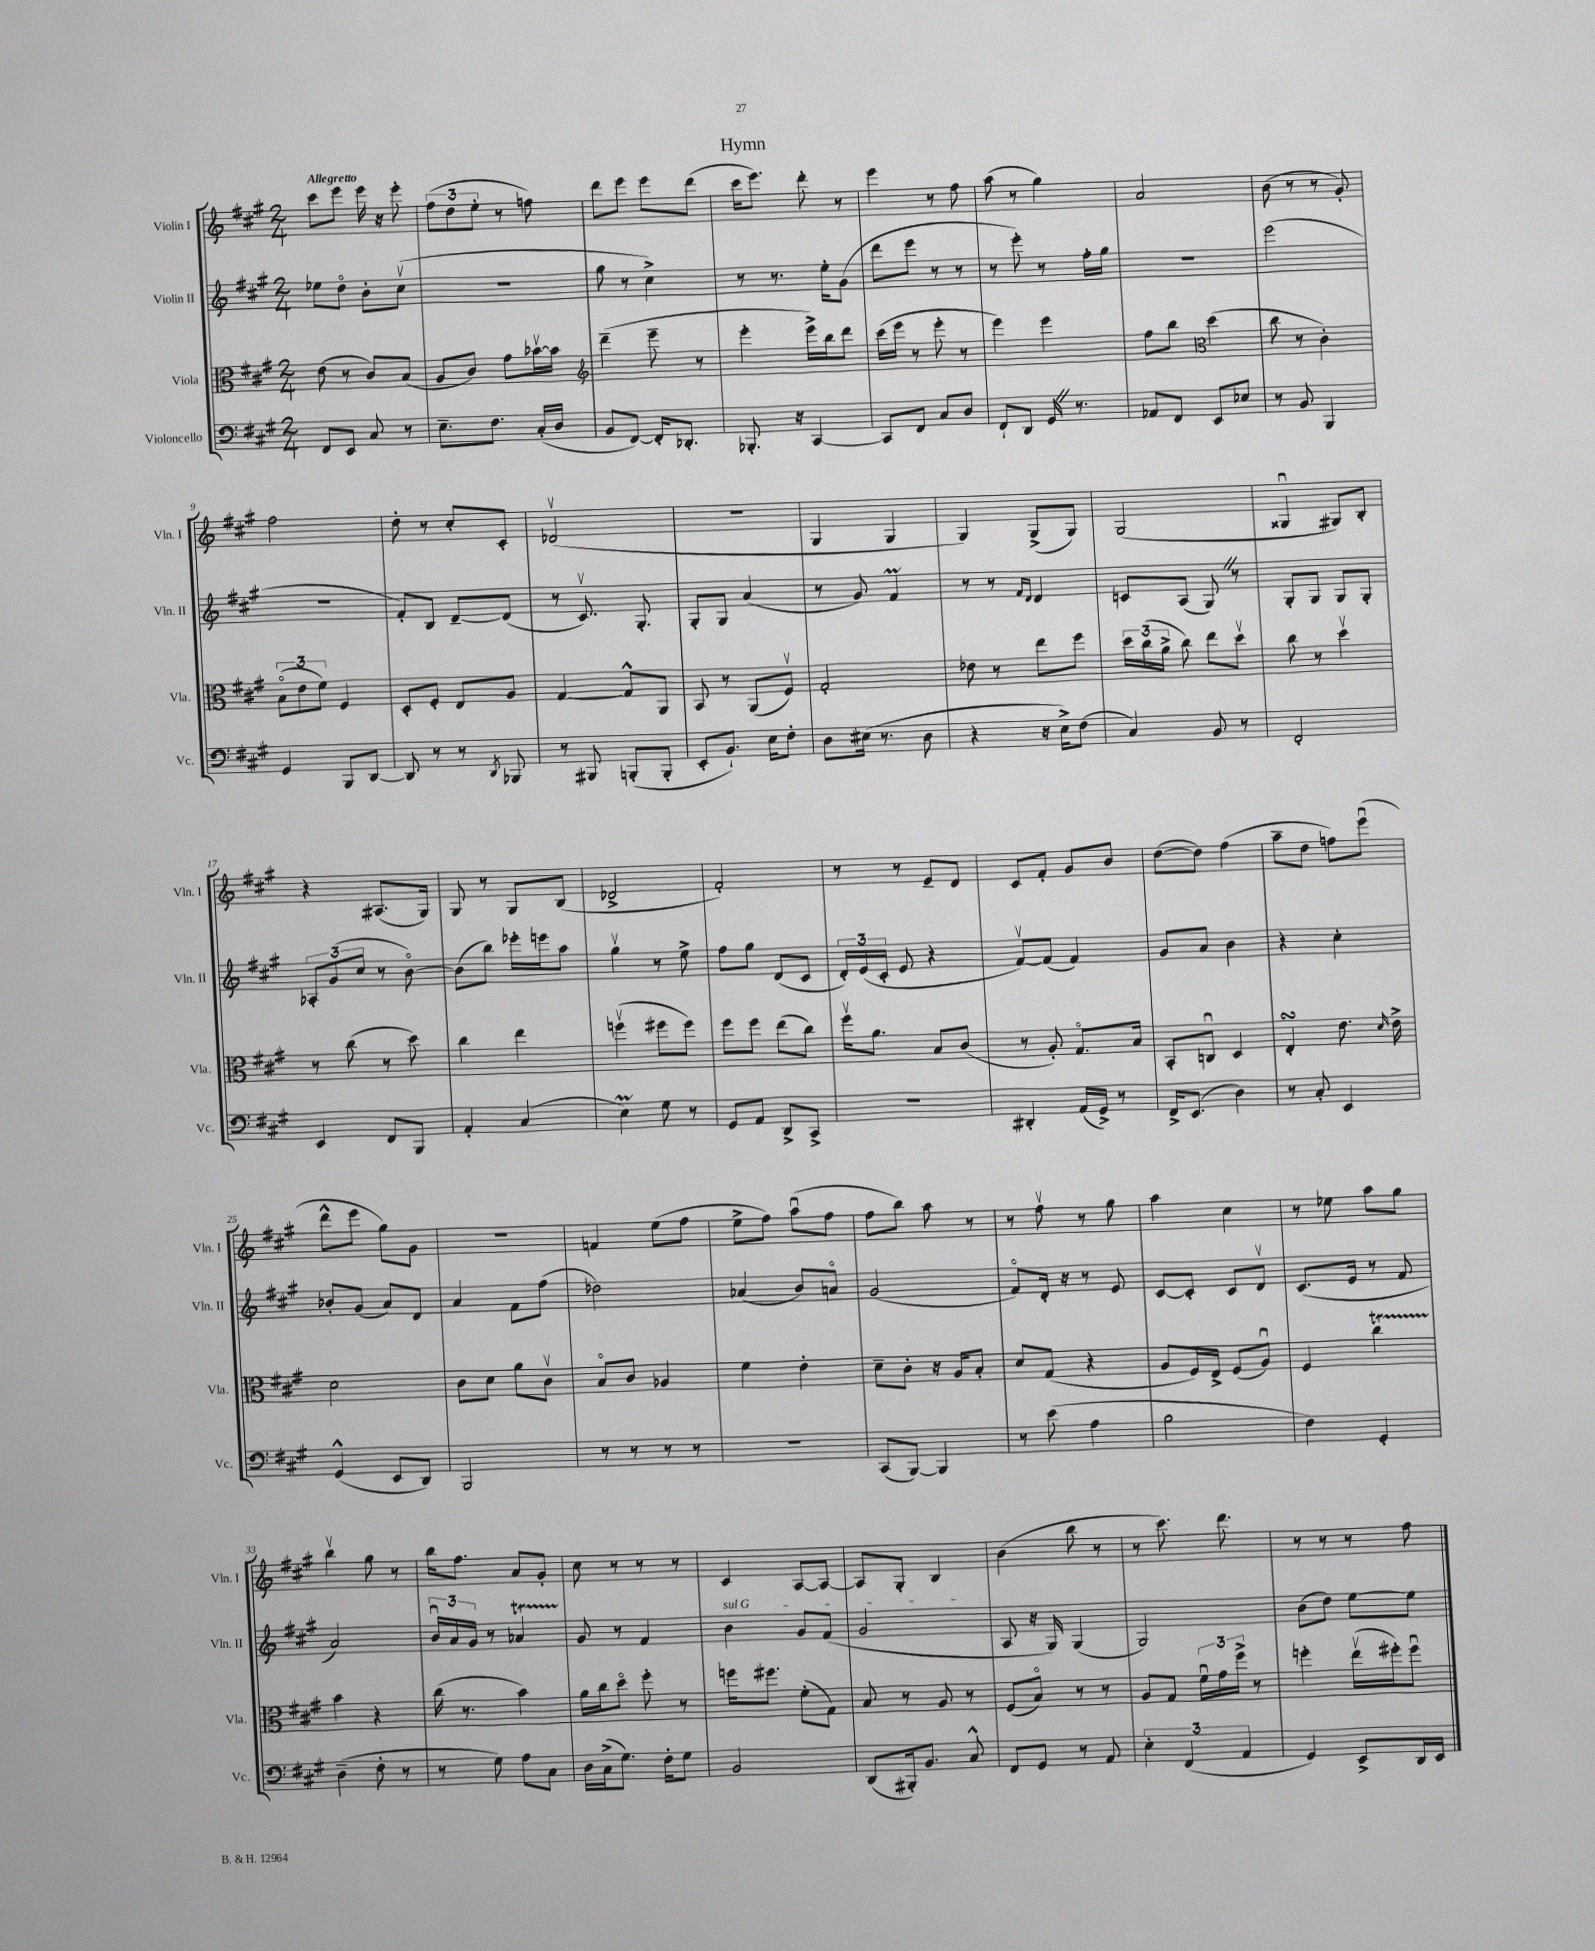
\header { title = "Hymn" }
<<
\new StaffGroup <<
\new Staff = "s0" \with { instrumentName = "Violin I" shortInstrumentName = "Vln. I" } {
    \clef treble \key a \major \numericTimeSignature \time 2/4 \tempo "Allegretto"
    \autoBeamOff cis'''8[ e'''8] e'''16 r16 e'''8-. |
    \tuplet 3/2 { fis''8[( d''8 e''8]-. } r8 f''8) |
    d'''8[ e'''8] e'''8[ d'''8]( |
    cis'''16[ e'''8.]) d'''8-. r8 |
    e'''4 r8 fis''8 |
    a''8( r8 gis''4) |
    a'2 |
    b'8( r8 r8 gis'8-.) |
    fis''2 |
    d''8-. r8 cis''8[-. cis'8]-. |
    des'2\upbow( |
    r2 |
    gis4 gis4 |
    gis4) gis8[->( gis8]) |
    gis2( |
    gisis4\downbow gis8[) b8]-. |
    r4 ais8.[( gis16]) |
    gis8 r8 gis8[ b8]( |
    des'2-> |
    fis'2-.) |
    r8 r8 e'8[-- d'8] |
    cis'8[ fis'8]-. gis'8[ b'8] |
    d''8[~( d''8]) fis''4( |
    a''8[-- d''8] f''8[) e'''8]\downbow( |
    d'''8[-^ e'''8] gis''8[) gis'8] |
    R2 |
    f'4 e''8[( fis''8] |
    e''8[-> fis''8]) a''8[\downbow( fis''8] |
    fis''8[ b''8]) a''8 r8 |
    r8 fis''8\upbow r8 gis''8 |
    a''4 cis''4 |
    r8 ees''8 a''8[ gis''8] |
    b''4\upbow gis''8 r8 |
    b''16[ fis''8.] a'8[ gis'8]-. |
    cis''8 r8 r8 r8 |
    cis'4 a8[~ a8]~ |
    a8[ gis8]-. b4 |
    b'4( b''8 r8 |
    r8 cis'''8.) d'''8. |
    r8 r8 r8 fis''8 \bar "|." |
}
\new Staff = "s1" \with { instrumentName = "Violin II" shortInstrumentName = "Vln. II" } {
    \clef treble \key a \major \numericTimeSignature \time 2/4
    \autoBeamOff ees''8[ d''8]\flageolet b'8[-. cis''8]\upbow( |
    r2 |
    gis''8 r8 cis''4->) |
    r8 r8. e''16[-. gis'8]( |
    d'''8[ e'''8] r8 r8 |
    r8 e'''8-.) r8 fis''16[-. gis''16] |
    r2 |
    e'''2( |
    R2 |
    fis'8[-.) b8] d'8[~-- d'8]( |
    r8 cis'8.\upbow) gis8.-. |
    gis8[-. gis8] a'4( |
    r8 gis'8) fis'4\prall |
    r8 r8 \grace { fis'16[ d'16] } d'4 |
    c'8[ a8]( gis8) \once \override BreathingSign.text = \markup { \musicglyph "scripts.caesura.straight" } \breathe r8 |
    gis8[-. gis8] gis8[ gis8]-. |
    \tuplet 3/2 { aes8[-. gis'8( cis''8] } r8 b'8~\flageolet) |
    b'8[( b''8]) ees'''16[-. e'''16 a''8] |
    gis''4\upbow r8 e''8-> |
    fis''8[ gis''8] d'8[( cis'8] |
    \tuplet 3/2 { d'16[-.) e'16( cis'16]-. } e'8 r4 |
    fis'8[~\upbow) fis'8]( fis'4) |
    gis'8[ a'8] b'4 |
    r4 cis''4-. |
    bes'8[-. gis'8]( a'8[) d'8] |
    a'4 fis'8[ fis''8]( |
    des''2) |
    aes'4( b'8[) a'8]\flageolet |
    gis'2( |
    fis'8[\flageolet) d'16]-. r16 r8 e'8 |
    cis'8[~ cis'8]-. cis'8[ d'8]\upbow |
    cis'8.[( e'16] r8 fis'8 |
    a'2) |
    \tuplet 3/2 { b'16[\downbow a'16 gis'16] } r8 aes'4\startTrillSpan |
    gis'8\stopTrillSpan r8 fis'4 |
    \once \override TextSpanner.bound-details.left.text = \markup { \italic "sul G" } b'4\startTextSpan gis'8[ fis'8]( |
    gis'2\stopTextSpan |
    a8 r16 gis16) gis4( |
    gis2) |
    b'8[( d''8]) e''8[~ e''8] \bar "|." |
}
\new Staff = "s2" \with { instrumentName = "Viola" shortInstrumentName = "Vla." } {
    \clef alto \key a \major \numericTimeSignature \time 2/4
    \autoBeamOff e'8( r8 cis'8[) b8]( |
    a8[ cis'8]) gis'8[ bes'16~\upbow bes'16] |
    \clef treble d'''4--( e'''8-- r8 |
    e'''4-. e'''16[->) b''16 d'''8] |
    cis'''16[( e'''16] r8 e'''8-. r8 |
    e'''4) e'''4 |
    fis''8[ b''8] \clef alto d''4( |
    cis''8 r8 cis'4-.) |
    \tuplet 3/2 { b8[\flageolet( e'8 fis'8]) } fis4 |
    d8[-. fis8]-. e8[ a8] |
    gis4~ gis8[-^ a,8] |
    b,8 r8 a,8[( fis8]\upbow) |
    gis2-. |
    ees'8 r8 e''8[ fis''8] |
    \tuplet 3/2 { d''16[ cis''16( a'16]-> } cis''8) e''8[ d''8]\upbow |
    cis''8 r8 d''4\upbow |
    r8 cis''8( r8 d''8) |
    cis''4 e''4 |
    f''4\upbow( fis''8[ fis''8]) |
    fis''8[ fis''8] e''8[( cis''8]) |
    fis''16[\upbow a'8.] b8[ cis'8]( |
    r8 a8-.) gis8.[\flageolet b16] |
    b,8[-. c8]\downbow d4 |
    e4-.\turn e'8. \grace { d'16 } e'16-> |
    d'2 |
    cis'8[ d'8] a'8[ cis'8]\upbow |
    b8[\flageolet cis'8] aes4 |
    fis'4 e'4-. |
    d'8[-- cis'8]-. r16 a16[ b8]-. |
    d'8[ gis8]( r4 |
    a8[ fis16) e16]-> fis8[( a8]\downbow) |
    fis4 cis''4\startTrillSpan |
    b'4\stopTrillSpan r4 |
    cis''16( r8. b'4) |
    a'16[ cis''16 d''8]\flageolet fis''8-. r8 |
    f''16[ fis''8.] fis'8[-.( gis8]) |
    b8 r8 a8 r8 |
    fis8[( b8]\flageolet) r8 r8 |
    a8[ gis8] \tuplet 3/2 { fis'16[\downbow gis'16 fis''16]-> } r8 |
    f''4-. e''16[\upbow( fis''16-.) fis''8]\downbow \bar "|." |
}
\new Staff = "s3" \with { instrumentName = "Violoncello" shortInstrumentName = "Vc." } {
    \clef bass \key a \major \numericTimeSignature \time 2/4
    \autoBeamOff fis,8[ e,8] cis8 r8 |
    e8.[-- fis8.] cis16[-.( d16] |
    b,8[ fis,8]~) fis,16[-. des,8.]-. |
    bes,,8.-. r16 cis,4~ |
    cis,8[ fis,8] cis8[ d8] |
    fis,8[-! d,8] gis,16 \once \override BreathingSign.text = \markup { \musicglyph "scripts.caesura.straight" } \breathe r8. |
    aes,8[ fis,8] e,8[ ees8] |
    r8 b,8 b,,4 |
    gis,4 b,,8[ d,8]~ |
    d,8 r8 r8 \acciaccatura { d,8 } bes,,8 |
    r8 bis,,8 b,,8[-.( b,,8]-. |
    e,8[-. b,8.]-!) e16[ fis8]-. |
    d8[ eis16]( r8. d8 |
    r4 r16 e16[->) fis8]( |
    cis4) b,8 r8 |
    fis,2-. |
    e,4 fis,8[ b,,8] |
    a,4-. cis4( |
    e4\prall) gis8 r8 |
    gis,8[ a,8] d,8[-> cis,8]-> |
    R2 |
    dis,4-. a,16[( gis,16]->) r8 |
    fis,16[-> e,8.]( d4) |
    r8 cis8-. e,4 |
    gis,4-^( e,8[ d,8]) |
    b,,2 |
    r8 r8 r8 r8 |
    R2 |
    cis,8[( b,,8]~) b,,4 |
    r8 e'8( a4 |
    b2 |
    fis4) gis,4-. |
    d4--( fis8-. r8 |
    r8 gis8) a8[ cis8] |
    d16[ cis16->( gis8.]) fis16[-. gis8] |
    b,2 |
    d,8[( bis,,16-.) b,8.] cis8-^ |
    fis,8[ gis,8] r8 a,8 |
    \tuplet 3/2 { e4-. fis,4( a,4 } |
    gis,4) e,8[-> d,16 e,16] \bar "|." |
}
>>
>>
